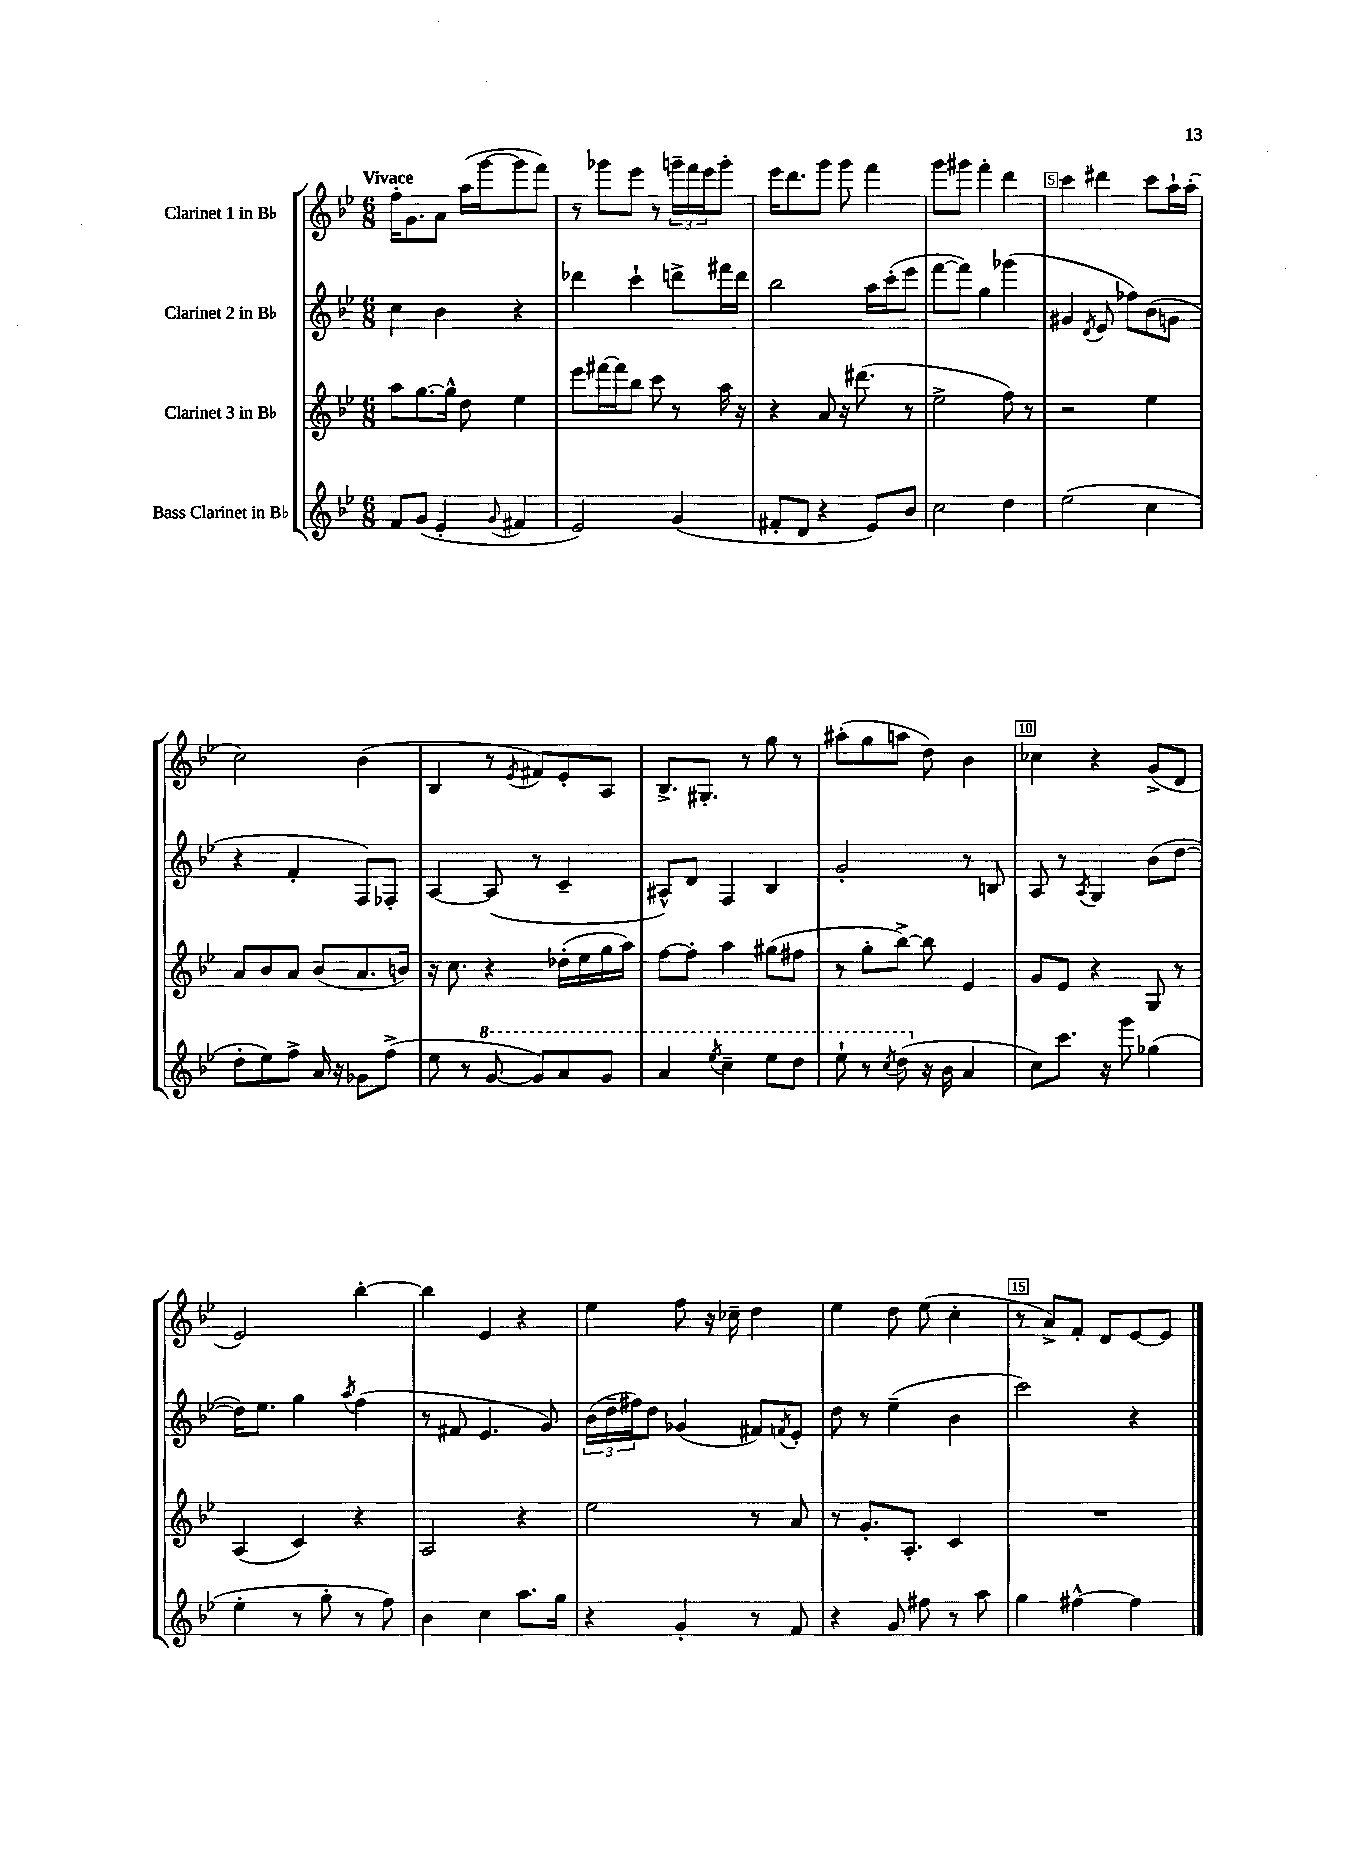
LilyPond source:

<<
\new StaffGroup <<
\new Staff = "s0" \with { instrumentName = "Clarinet 1 in Bb" } {
    \clef treble \key bes \major \numericTimeSignature \time 6/8 \tempo "Vivace"
    f''16-. g'8. a'8 a''16( g'''16~ g'''8 f'''8) |
    r8 ges'''8 ees'''8 r8 \tuplet 3/2 { g'''16-- f'''16 ees'''16 } g'''8-. |
    ees'''16 d'''8. g'''8 g'''8 f'''4 |
    g'''8 gis'''8 f'''4-. d'''4 |
    c'''4 dis'''4 c'''8 a''16-! a''16-.( |
    c''2) bes'4( |
    bes4 r8 \acciaccatura { ees'8 } fis'8) ees'8-. a8 |
    bes8.-> gis8.-. r8 g''8 r8 |
    ais''8-.( g''8 a''8 d''8) bes'4 |
    ces''4 r4 g'8->( d'8 |
    ees'2) bes''4~-. |
    bes''4 ees'4 r4 |
    ees''4 f''8 r16 ces''16-- d''4 |
    ees''4 d''8 ees''8( c''4-. |
    r8 a'8->) f'8-. d'8 ees'8~ ees'8 \bar "|." |
}
\new Staff = "s1" \with { instrumentName = "Clarinet 2 in Bb" } {
    \clef treble \key bes \major \numericTimeSignature \time 6/8
    c''4 bes'4 r4 |
    des'''4 c'''4-! d'''8-> fis'''16 d'''16 |
    bes''2 a''16 c'''16-.( ees'''8 |
    f'''8~ f'''8) g''4 ges'''4( |
    gis'4 \acciaccatura { d'8 } ees'8 fes''8) bes'8( g'8 |
    r4 f'4-. f8) fes8-. |
    a4~ a8( r8 c'4-- |
    ais8-^) d'8 f4 bes4 |
    g'2-. r8 b8 |
    a8 r8 \acciaccatura { a8 } g4 bes'8( d''8~ |
    d''16) ees''8. g''4 \acciaccatura { a''8 } f''4( |
    r8 fis'8 ees'4. g'8) |
    \tuplet 3/2 { bes'16( d''16-- fis''16) } d''8 ges'4( fis'8) \acciaccatura { f'8 } ees'8-. |
    d''8 r8 ees''4--( bes'4 |
    c'''2) r4 \bar "|." |
}
\new Staff = "s2" \with { instrumentName = "Clarinet 3 in Bb" } {
    \clef treble \key bes \major \numericTimeSignature \time 6/8
    a''8 g''8.~ g''16-^ d''8 ees''4 |
    ees'''8 fis'''16~ fis'''16 bes''8 c'''8 r8 a''16 r16 |
    r4 a'8 r16 dis'''8.( r8 |
    ees''2-> f''8) r8 |
    r2 ees''4 |
    a'8 bes'8 a'8 bes'8( a'8. b'16) |
    r16 c''8. r4 des''16-.( ees''16 g''16 a''16) |
    f''8~ f''8-. a''4 gis''8( fis''8 |
    r8 g''8-. bes''8~->) bes''8 ees'4 |
    g'8 ees'8 r4 g8 r8 |
    a4( c'4) r4 |
    a2 r4 |
    ees''2 r8 a'8 |
    r8 g'8.-. a8.-. c'4 |
    R2. \bar "|." |
}
\new Staff = "s3" \with { instrumentName = "Bass Clarinet in Bb" } {
    \clef treble \key bes \major \numericTimeSignature \time 6/8
    f'8 g'8( ees'4-. \appoggiatura { g'8 } fis'4 |
    ees'2) g'4( |
    fis'8-. d'8 r4 ees'8) bes'8 |
    c''2 d''4 |
    ees''2( c''4 |
    d''8-. ees''8) f''8-> a'16 r16 ges'8 f''8->( |
    ees''8 r8 \ottava #1 g''8~ g''8) a''8 g''8 |
    a''4 \acciaccatura { ees'''8 } c'''4-- ees'''8 d'''8 |
    ees'''8-! r8 \acciaccatura { c'''8 } d'''8( \ottava #0 r16 bes'16 a'4 |
    c''8) c'''8. r16 g'''8 ges''4( |
    ees''4-. r8 g''8-. r8 f''8) |
    bes'4 c''4 a''8. g''16 |
    r4 g'4-. r8 f'8 |
    r4 g'8 fis''8 r8 a''8 |
    g''4 fis''4~-^ fis''4 \bar "|." |
}
>>
>>
\layout { \context { \Score \override BarNumber.break-visibility = ##(#f #t #t) barNumberVisibility = #(every-nth-bar-number-visible 5) \override BarNumber.stencil = #(make-stencil-boxer 0.1 0.3 ly:text-interface::print) } }
